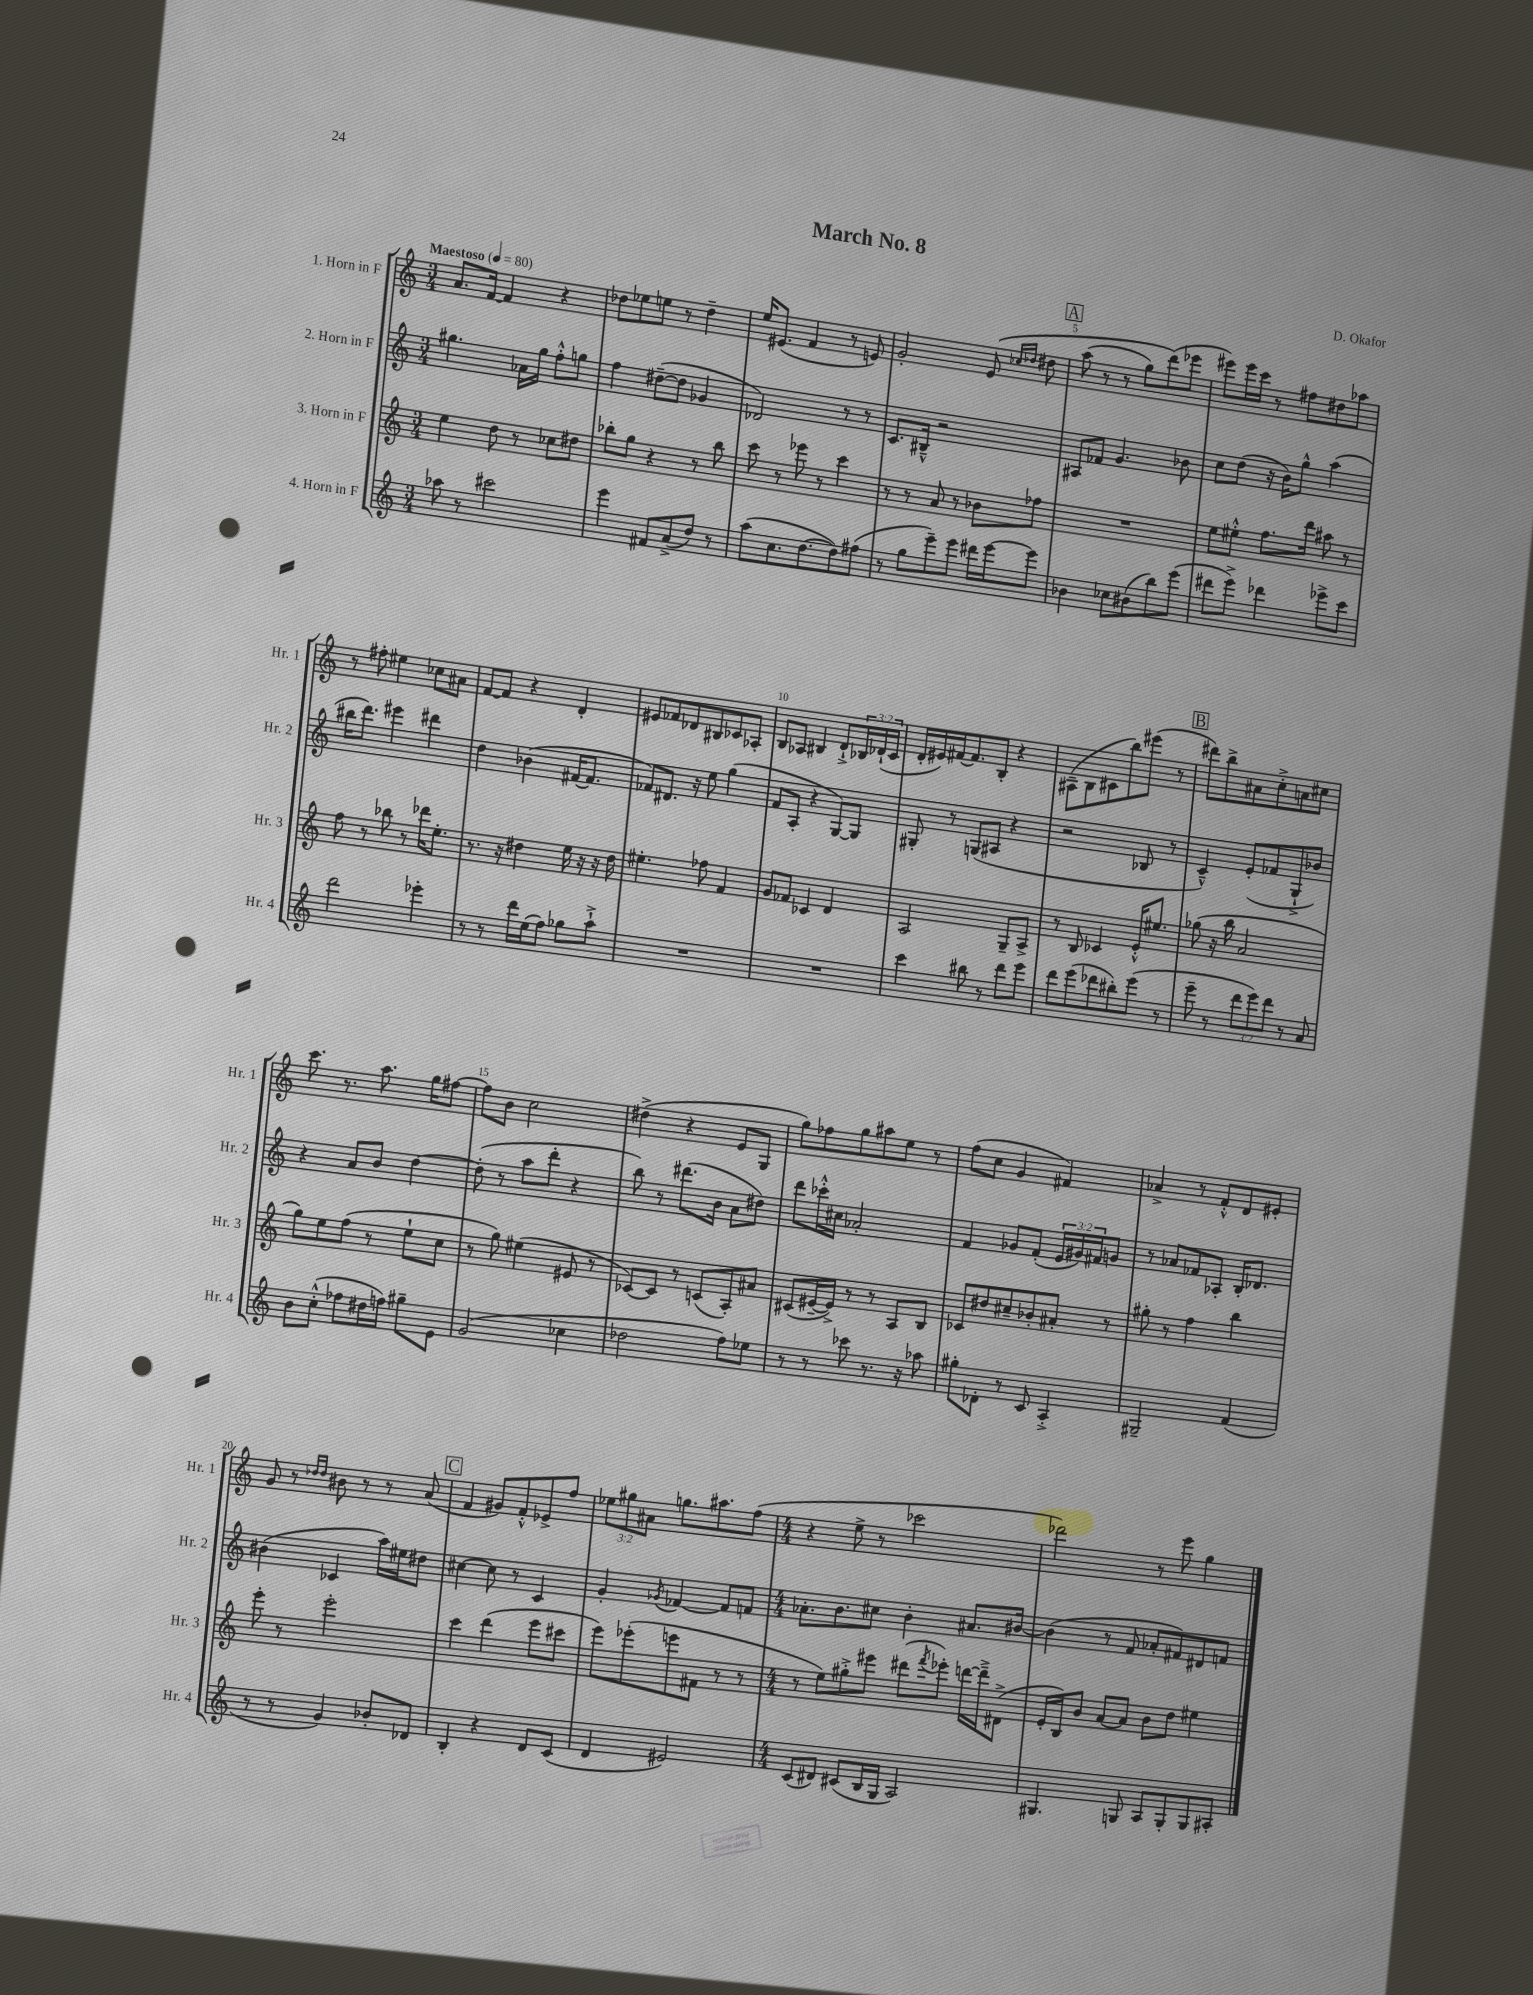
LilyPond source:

\header { title = "March No. 8" composer = "D. Okafor" }
<<
\new StaffGroup <<
\new Staff = "s0" \with { instrumentName = "1. Horn in F" shortInstrumentName = "Hr. 1" } {
    \clef treble \key c \major \numericTimeSignature \time 3/4 \override Staff.TupletNumber.text = #tuplet-number::calc-fraction-text \tempo "Maestoso" 4 = 80
    a'8. f'16~ f'4 r4 |
    des''8 ees''8 e''8 r8 des''4-- |
    e''16 eis'8.( f'4 r8 e'8) |
    g'2-. e'8\( \grace { ces''16 des''16 } dis''8 |
    \mark \markup { \box "A" } a''8( r8 r8 g''8) d'''8(\) ees'''8 |
    eis'''8) eis'''16 c'''16 r8 fis''8 dis''8 aes''8 |
    r8 fis''8-. eis''4 ces''8 ais'8 |
    f'8~ f'8 r4 d'4-. |
    eis'8 fes'8 des'8 bis8 ces'8 aes8-. |
    b8 aes8 bis4 d'8-!-> \tuplet 3/2 { bes16 des'16-!( c'16 } |
    d'16-. eis'16) fis'16~ fis'8. b8-. r4 |
    ais8--( b8 cis'8 b''8) eis'''8( r8 |
    \mark \markup { \box "B" } dis'''8) b''8-> ais'8 c''8-.-> a'8 cis''8 |
    c'''8. r8. a''8. g''16 fis''8~ |
    fis''8 b'8 c''2 |
    dis''4->( r4 e'8 g8 |
    g''8) fes''8 g''8 ais''8 e''8 r8 |
    f''8( c''8 g'4 fis'4) |
    aes'4-> r8 f'8-.-^ d'8 eis'8-. |
    g'8 r8 \grace { des''16 des''16 } bis'8 r8 r8 a'8( |
    \mark \markup { \box "C" } f'4 gis'8) f'8-.-^ ees'8-> f''8 |
    \tuplet 3/2 { ees''8 gis''8 ais'8 } g''8. ais''8. f''8( |
    \numericTimeSignature \time 4/4 r4 e''8-> r8 ces'''2 |
    des'''2) r8 e'''8 g''4 \bar "|." |
}
\new Staff = "s1" \with { instrumentName = "2. Horn in F" shortInstrumentName = "Hr. 2" } {
    \clef treble \key c \major \numericTimeSignature \time 3/4 \override Staff.TupletNumber.text = #tuplet-number::calc-fraction-text
    gis''4. aes'16 gis''16 f''8-.-^ g''8 |
    f''4 dis''8~--( dis''8 ges'4 |
    des'2) r8 r8 |
    c'8. bis16---^ r2 |
    \mark \markup { \box "A" } ais8 fes'8 g'4. bes'8 |
    c''8 d''8( r16 b'16) g''8-^ a''4( |
    bis''16 d'''8.) eis'''4 dis'''4 |
    d''4 bes'4( fis'16~ fis'8. |
    fes'8) dis'8. r16 e''8 g''4( |
    f'8 a8-. r4 g8~) g8 |
    gis8-. r8 g8( ais8 r4 |
    r2 bes8 r8 |
    \mark \markup { \box "B" } c'4---^) e'8-.( fes'8 g8-!-> bes'8) |
    r4 a'8 b'8 d''4~ |
    d''8-.( r8 a''8 d'''8-. r4 |
    b''8) r8 dis'''8.( b'16 a'8 dis''8) |
    d'''8 ces'''16-.-^ cis''16 aes'2-. |
    f'4 ges'8 f'8-.( \tuplet 3/2 { e'16 gis'16) fis'16 } g'8 |
    r8 aes'8 fes'8 aes8-. b16-. des'8. |
    bis'4( ces'4 a''16) eis''16 dis''8 |
    \mark \markup { \box "C" } cis''4~ cis''8 r8 c'4 |
    g'4-. \acciaccatura { ges'8 } fes'4~ fes'8 f'8 |
    \numericTimeSignature \time 4/4 aes'8.-. b'8. cis''8 b'4-. ais'8. bis'16~ |
    bis'4( r8 f'8 aes'8-. fis'8) dis'8 f'8 \bar "|." |
}
\new Staff = "s2" \with { instrumentName = "3. Horn in F" shortInstrumentName = "Hr. 3" } {
    \clef treble \key c \major \numericTimeSignature \time 3/4
    e''4 d''8 r8 ces''8 dis''8 |
    bes''8-. g''8 r4 r8 bes''8 |
    c'''8 r8 ees'''8 r8 c'''4 |
    r8 r8 a'8 r8 bes'8 fes''8 |
    \mark \markup { \box "A" } R2. |
    e''8 eis''8-.-^ f''8. d'''16 ais''8 r8 |
    f''8 r8 bes''8 r8 des'''16 e''8.-. |
    r8. r16 dis''4 e''16 r16 r16 dis''16 |
    eis''4.-. fes''8 f'4 |
    g'8 fes'8 ces'4 d'4 |
    a2 g8-- a8-> |
    r8 b8 ces'4 e'16-.-^ eis''8. |
    \mark \markup { \box "B" } ges''8( r16 b''16 a'2 |
    g''8) e''8 f''8( r8 e''8-! c''8 |
    r8 g''8) eis''4( eis'8 r8 |
    ces'8~) ces'8 r8 c'8( a8-.) ais'8 |
    cis'8( eis'16~-- eis'16->) r8 r8 a8 b8 |
    ces'8 dis''8 cis''8-- bes'8-. ais'8-. r8 |
    gis''8-. r8 f''4 b''4 |
    e'''8-. r8 e'''2-. |
    \mark \markup { \box "C" } c'''4 d'''4( e'''8 cis'''8 |
    e'''8) ees'''8-.( e'''8 fis'8 r8 r8 |
    \numericTimeSignature \time 4/4 r8 e''8) gis''8-.-> eis'''8 dis'''8( \acciaccatura { f'''8 } ees'''8-.) d'''16~ d'''16---> dis'8->( |
    e'16-. b16) b'8 a'8~ a'8 b'8 d''8 eis''4 \bar "|." |
}
\new Staff = "s3" \with { instrumentName = "4. Horn in F" shortInstrumentName = "Hr. 4" } {
    \clef treble \key c \major \numericTimeSignature \time 3/4 \override Staff.TupletNumber.text = #tuplet-number::calc-fraction-text
    aes''8 r8 cis'''2 |
    e'''4 fis'8 a'8->( d''8) r8 |
    a''8( c''8. d''8.~ d''8) fis''8( |
    r8 g''8 e'''8--) e'''8 dis'''16 e'''16~ e'''8 |
    \mark \markup { \box "A" } bes'4 ces''8 bis'8( b''8) e'''8( |
    dis'''8 e'''8->) des'''4 ees'''8-> c'''8 |
    d'''2 ees'''4-. |
    r8 r8 d'''16 e''16( f''8) ges''8 a''8-!-> |
    R2. |
    R2. |
    c'''4 bis''8 r8 d'''8 e'''8 |
    d'''8 e'''8( des'''8 bis''8-.) e'''8( r8 |
    \mark \markup { \box "B" } e'''8-- r8 \tuplet 3/2 { d'''8 e'''8) d'''8 } r8 a'8 |
    b'8 c''8-.-^( fes''8 dis''16 f''16) gis''8-- e'8 |
    g'2( ces''4 |
    des''2 f''8) ees''8 |
    r8 r8 ces'''8 r8. r16 aes''8 |
    gis''8-. des'8-. r8 c'8 a4-.-> |
    gis2-- f'4( |
    r8 r8 g'4) bes'8-. des'8 |
    \mark \markup { \box "C" } b4-. r4 d'8 c'8( |
    d'4 eis'2) |
    \numericTimeSignature \time 4/4 c'8( dis'8) cis'8( b16 g16 a2) |
    gis4. g8 a8 g8-. g8 ais8-. \bar "|." |
}
>>
>>
\layout { \context { \Score \override BarNumber.break-visibility = ##(#f #t #t) barNumberVisibility = #(every-nth-bar-number-visible 5) } }
